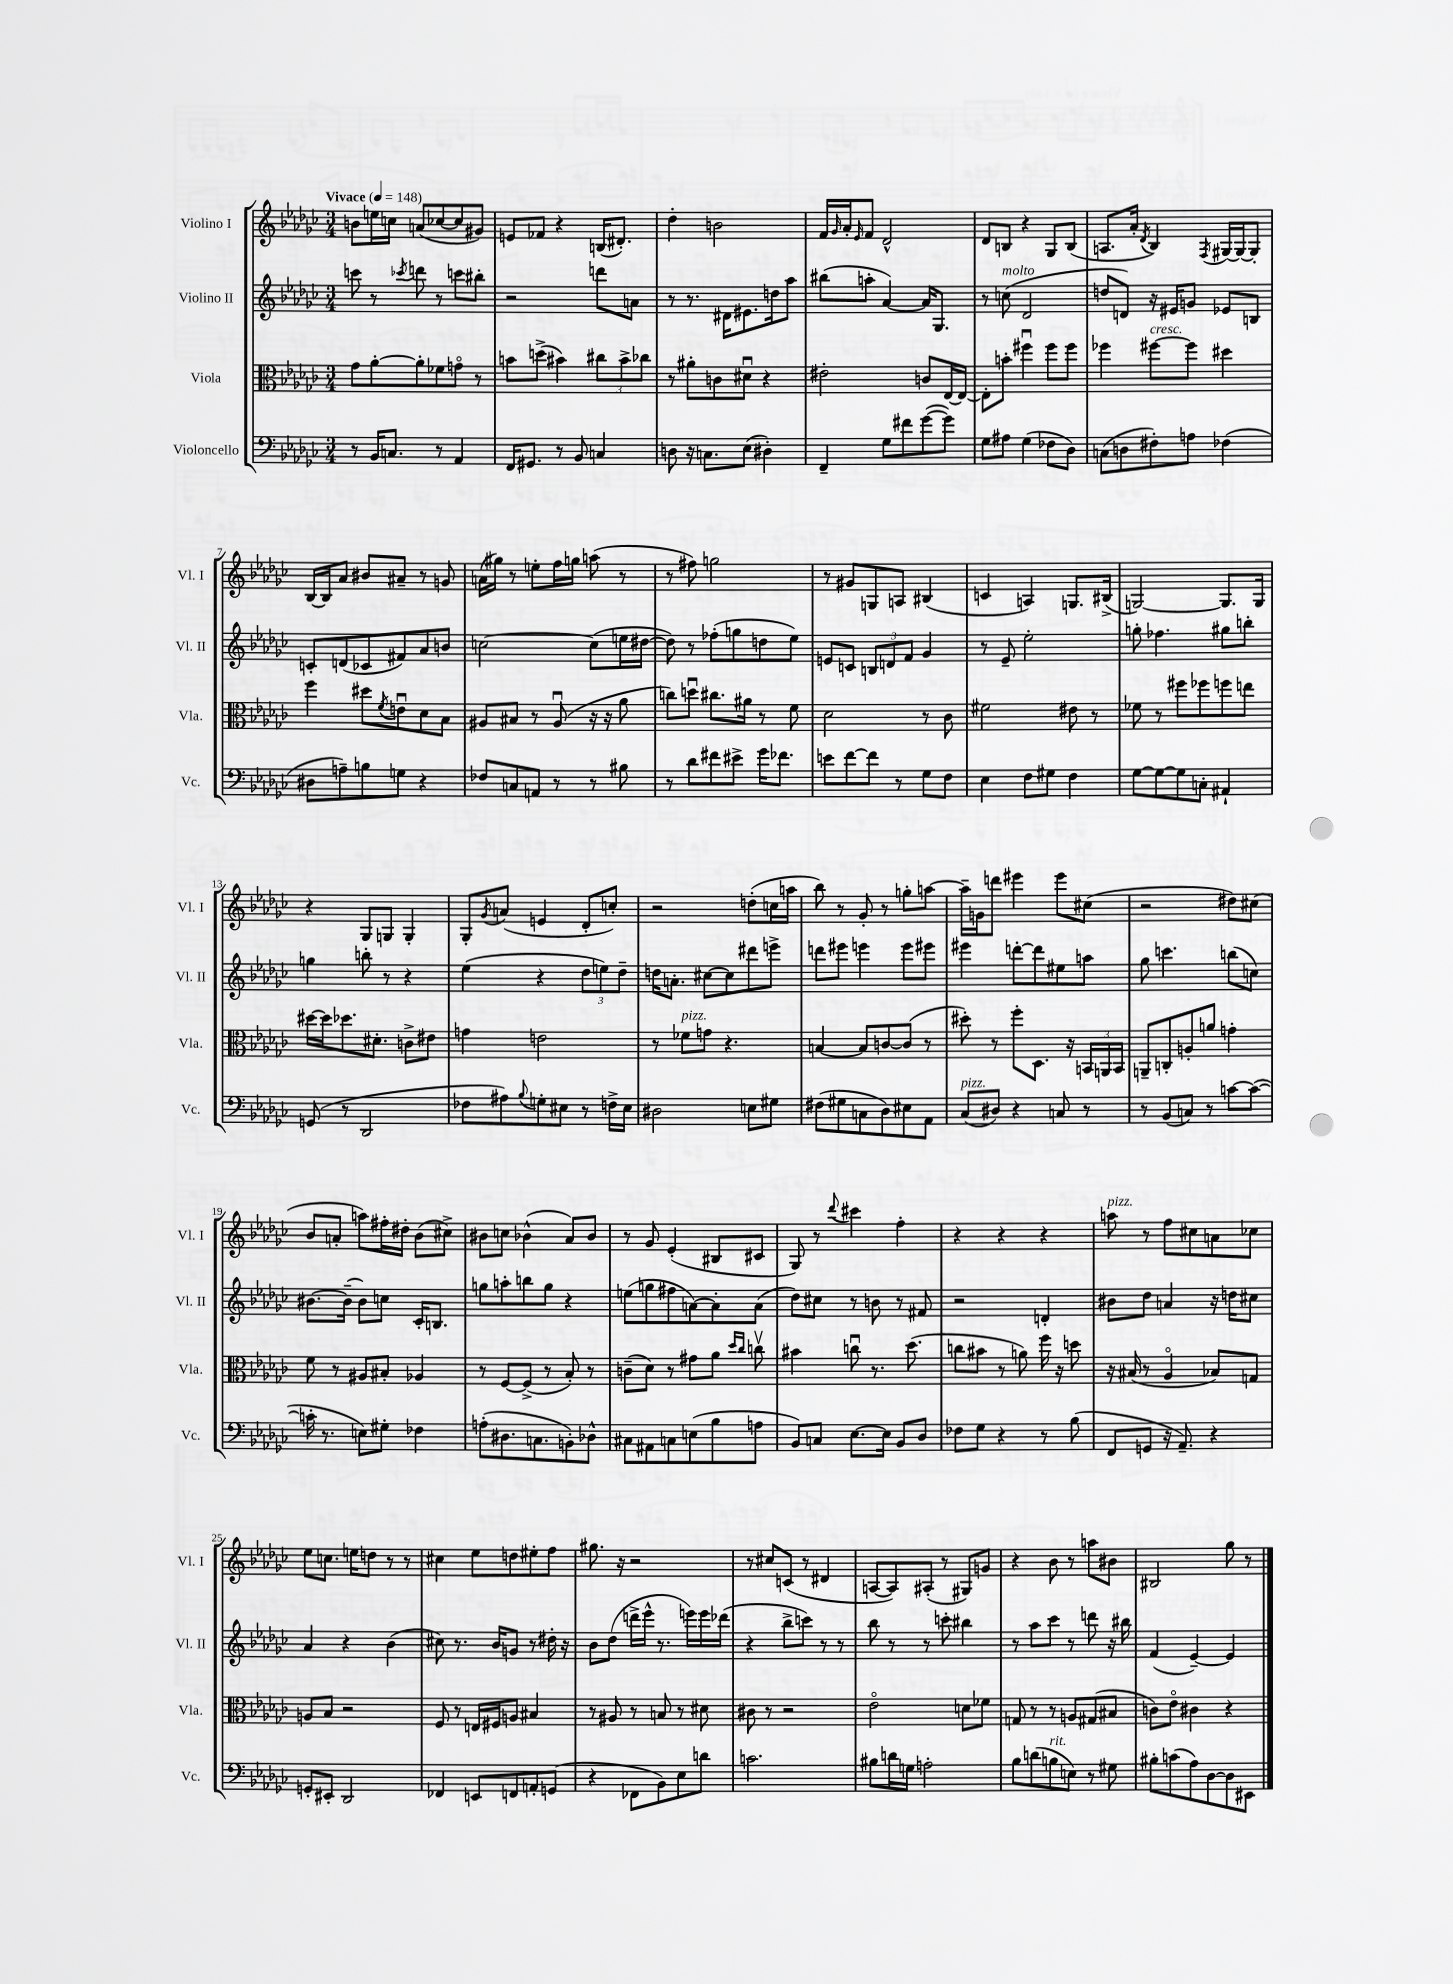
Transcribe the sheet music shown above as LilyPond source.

<<
\new StaffGroup <<
\new Staff = "s0" \with { instrumentName = "Violino I" shortInstrumentName = "Vl. I" } {
    \clef treble \key ges \major \numericTimeSignature \time 3/4 \tempo "Vivace" 4 = 148
    b'8 e''16 c''16 a'8( ces''8~ ces''8 gis'8) |
    e'8 fes'8 r4 b16( dis'8.-.) |
    des''4-. b'2 |
    f'16 \grace { ges'16 } aes'16-. \grace { ees'16 } f'8 des'2-^ |
    des'8 b8 r4 ges8 b8( |
    a8. aes'16-. \acciaccatura { des'8 } bes4) \acciaccatura { f8 } gis16~ gis16~ gis8-. |
    bes16~ bes16 aes'8 bis'8 ais'8-- r8 g'8 |
    a'16( gis''16) r8 e''8-. f''16 g''16 a''8( r8 |
    r8 fis''8) g''2 |
    r8 gis'8 g8 a8 bis4( |
    c'4 a4) g8. bis16->( |
    g2~) g8. g16 |
    r4 ges8 g8 g4-. |
    ges8-. \acciaccatura { ges'8 } a'8( e'4 des'8-. c''8-.) |
    r2 d''8-.( c''16 a''16 |
    bes''8) r8 ges'8-. r8 g''8-. a''8~ |
    a''16-- g'16 d'''8 eis'''4 eis'''8 cis''8( |
    r2 dis''8) cis''8( |
    bes'8 a'8-. a''8) fis''16-. dis''16-. bes'8( cis''8->) |
    bis'8 c''8 bes'4-^( aes'8) bes'8 |
    r8 ges'8 ees'4-.( bis8 cis'8 |
    ges8) r8 \appoggiatura { des'''8 } cis'''4 f''4-. |
    r4 r4 r4 |
    a''8^\markup { \italic "pizz." } r8 f''8 cis''8 a'8 ces''8 |
    ees''8 c''8. e''16 d''8 r8 r8 |
    cis''4 ees''8 d''8 eis''8-. f''8 |
    gis''8. r16 r2 |
    r8 cis''8 c'8( r8 dis'4 |
    a8~ a8) ais8-.( r8 gis8) g'8 |
    r4 bes'8 r8 a''8 bis'8 |
    bis2 ges''8 r8 \bar "|." |
}
\new Staff = "s1" \with { instrumentName = "Violino II" shortInstrumentName = "Vl. II" } {
    \clef treble \key ges \major \numericTimeSignature \time 3/4
    c'''8 r8 \acciaccatura { ces'''8 } d'''8 r8 c'''8 bis''8-. |
    r2 d'''8 a'8 |
    r8 r8. dis'16 eis'8. d''16 aes''8 |
    bis''8( a''8-. aes'4~) aes'16 ges8. |
    r8 c''8^\markup { \italic "molto" }( des'2 |
    d''8 d'8) r16 eis'16 g'8 ees'8 b8 |
    c'8-. d'8( ces'8 fis'8) aes'8 b'8 |
    c''2~ c''8( e''16 dis''16~ |
    dis''8) r8 fes''8-.( g''8 d''8 ees''8) |
    e'8 c'8 \tuplet 3/2 { b8 d'8 f'8 } ges'4 |
    r8 ees'8-- ees''2-. |
    g''8-. fes''4. gis''8 b''8-. |
    g''4 b''8-. r8 r4 |
    ees''4( r4 \tuplet 3/2 { des''8 e''8) des''8-- } |
    d''16 a'8.-. cis''8~ cis''8 dis'''8 e'''8-> |
    d'''8 eis'''8 e'''4 e'''8 eis'''8 |
    eis'''4 d'''8~-. d'''8 eis''8 a''8 |
    ges''8 c'''4. b''8( c''8) |
    bis'8.~ bis'16--( bis'8) c''8 ces'16-. b8. |
    g''8 a''8-. b''8 g''8 r4 |
    e''8( g''8 fis''8 a'8~) a'8-. a'8( |
    des''8) cis''8 r8 b'8 r8 fis'8 |
    r2 d'4-. |
    bis'8 des''8 a'4 r16 d''16 cis''8 |
    aes'4 r4 bes'4( |
    cis''8) r8. bes'16 g'8 r8 dis''16-. r16 |
    bes'8 des''8( d'''16-> ees'''16-^ r8. e'''16) e'''16 des'''16( |
    r4 bes''8-> c'''8) r8 r8 |
    bes''8 r8 r8 c'''8-. bis''4 |
    r8 aes''8 ces'''8 r8 d'''8 r16 bis''16 |
    f'4( ees'4~--) ees'4 \bar "|." |
}
\new Staff = "s2" \with { instrumentName = "Viola" shortInstrumentName = "Vla." } {
    \clef alto \key ges \major \numericTimeSignature \time 3/4
    ges'8 aes'8~-. aes'8-. fes'8 g'8\flageolet r8 |
    b'8 d''8->( bis'4) \tuplet 3/2 { cis''8 bis'8-> ces''8 } |
    r8 ais'8-. c'8 dis'8\downbow r4 |
    eis'2-. c'8 ees16~ ees16~ |
    ees8-. b'8-. fis''4\downbow fis''8 fis''8 |
    fes''4 fis''8~^\markup { \italic "cresc." } fis''8 dis''4 |
    f''4 dis''8 \acciaccatura { f'8 } e'8\downbow des'8 bes8 |
    ais8 bis8 r8 ais8\downbow( r16 r16 aes'8 |
    c''8) d''8\downbow cis''8. ais'16 r8 f'8 |
    des'2 r8 ces'8 |
    fis'2 eis'8 r8 |
    fes'8 r8 fis''8 fes''8 f''8 e''8 |
    dis''16~ dis''16 des''8. dis'8.-. c'8-> eis'8 |
    g'4 e'2 |
    r8 fes'8^\markup { \italic "pizz." } g'8 r4. |
    b4~ b8 c'8~ c'8( r8 |
    dis''8-.) r8 f''8-. des8. r16 \tuplet 3/2 { b,16 a,16 b,16 } |
    a,8-- c8-. a8-. a'8 g'4-. |
    f'8 r8 ais8 bis8-. aes4 |
    r8 f8~ f8->( r8 bes8-.) r8 |
    c'8--( des'8) r8 gis'8 aes'8 \grace { des''16 ces''16 } c''8\upbow |
    bis'4 c''8\downbow r8. des''8.( |
    c''8 bis'8 r8 a'8) f''16 r16 d''8 |
    r16 bis16( r8 aes4\flageolet bes8) g8 |
    a8 bes8 r2 |
    f8 r8 e16 fis16 a8 bis4 |
    r8 ais8 r8 b8 r8 dis'8 |
    cis'8 r8 r2 |
    ees'2\flageolet d'8 fes'8 |
    g8 r8 r8 a8 gis8( bis8 |
    c'8) ees'8\flageolet cis'4 r4 \bar "|." |
}
\new Staff = "s3" \with { instrumentName = "Violoncello" shortInstrumentName = "Vc." } {
    \clef bass \key ges \major \numericTimeSignature \time 3/4
    r8 bes,16 c8. r8 aes,4 |
    f,16 gis,8. r8 bes,8 c4 |
    d8 r16 c8. ees8( dis4-.) |
    f,4-- ges8 fis'8 ges'8~( ges'8) |
    ges8 ais8 ges4( fes8 des8) |
    c8( d8 fis8-.) a8 fes4( |
    dis8 a8--) b8 g8 r4 |
    fes8 c8 a,8 r8 r8 bis8 |
    r8 des'8 fis'8 eis'8-> ges'16 fes'8. |
    e'8 f'8~ f'8 r8 ges8 f8 |
    ees4 f8 gis8 f4 |
    ges8~ ges8~ ges8 c8-. ais,4-! |
    g,8( r8 des,2 |
    fes8 ais8) \appoggiatura { bes8 } g8-. eis8 r8 f16-> eis16 |
    dis2 e8 gis8 |
    fis8( gis8 c8 des8) eis8 aes,8 |
    ces8^\markup { \italic "pizz." }( dis8) r4 c8 r8 |
    r8 bes,8( c8) r8 c'8~ c'8~( |
    c'16-. r8. e8) gis8-. fes4 |
    a8-.( dis8. c8. b,8-.) des8-^ |
    cis8 ais,8 c8 e8( bes8 a8 |
    bes,8) c8 ees8.~ ees16 bes,8 des8 |
    fes8 ges8 r4 r8 bes8( |
    f,8 g,8 r16 aes,8.--) r4 |
    g,8-. eis,8-. des,2 |
    fes,4 e,8 f,8 a,8-. g,8( |
    r4 fes,8 bes,8) ees8 d'8 |
    c'2. |
    bis8 d'16 g16 a2-. |
    bes8 d'8( b8^\markup { \italic "rit." } e8) r8 gis8 |
    bis8-. c'8( aes8) des8~ des8 eis,8 \bar "|." |
}
>>
>>
